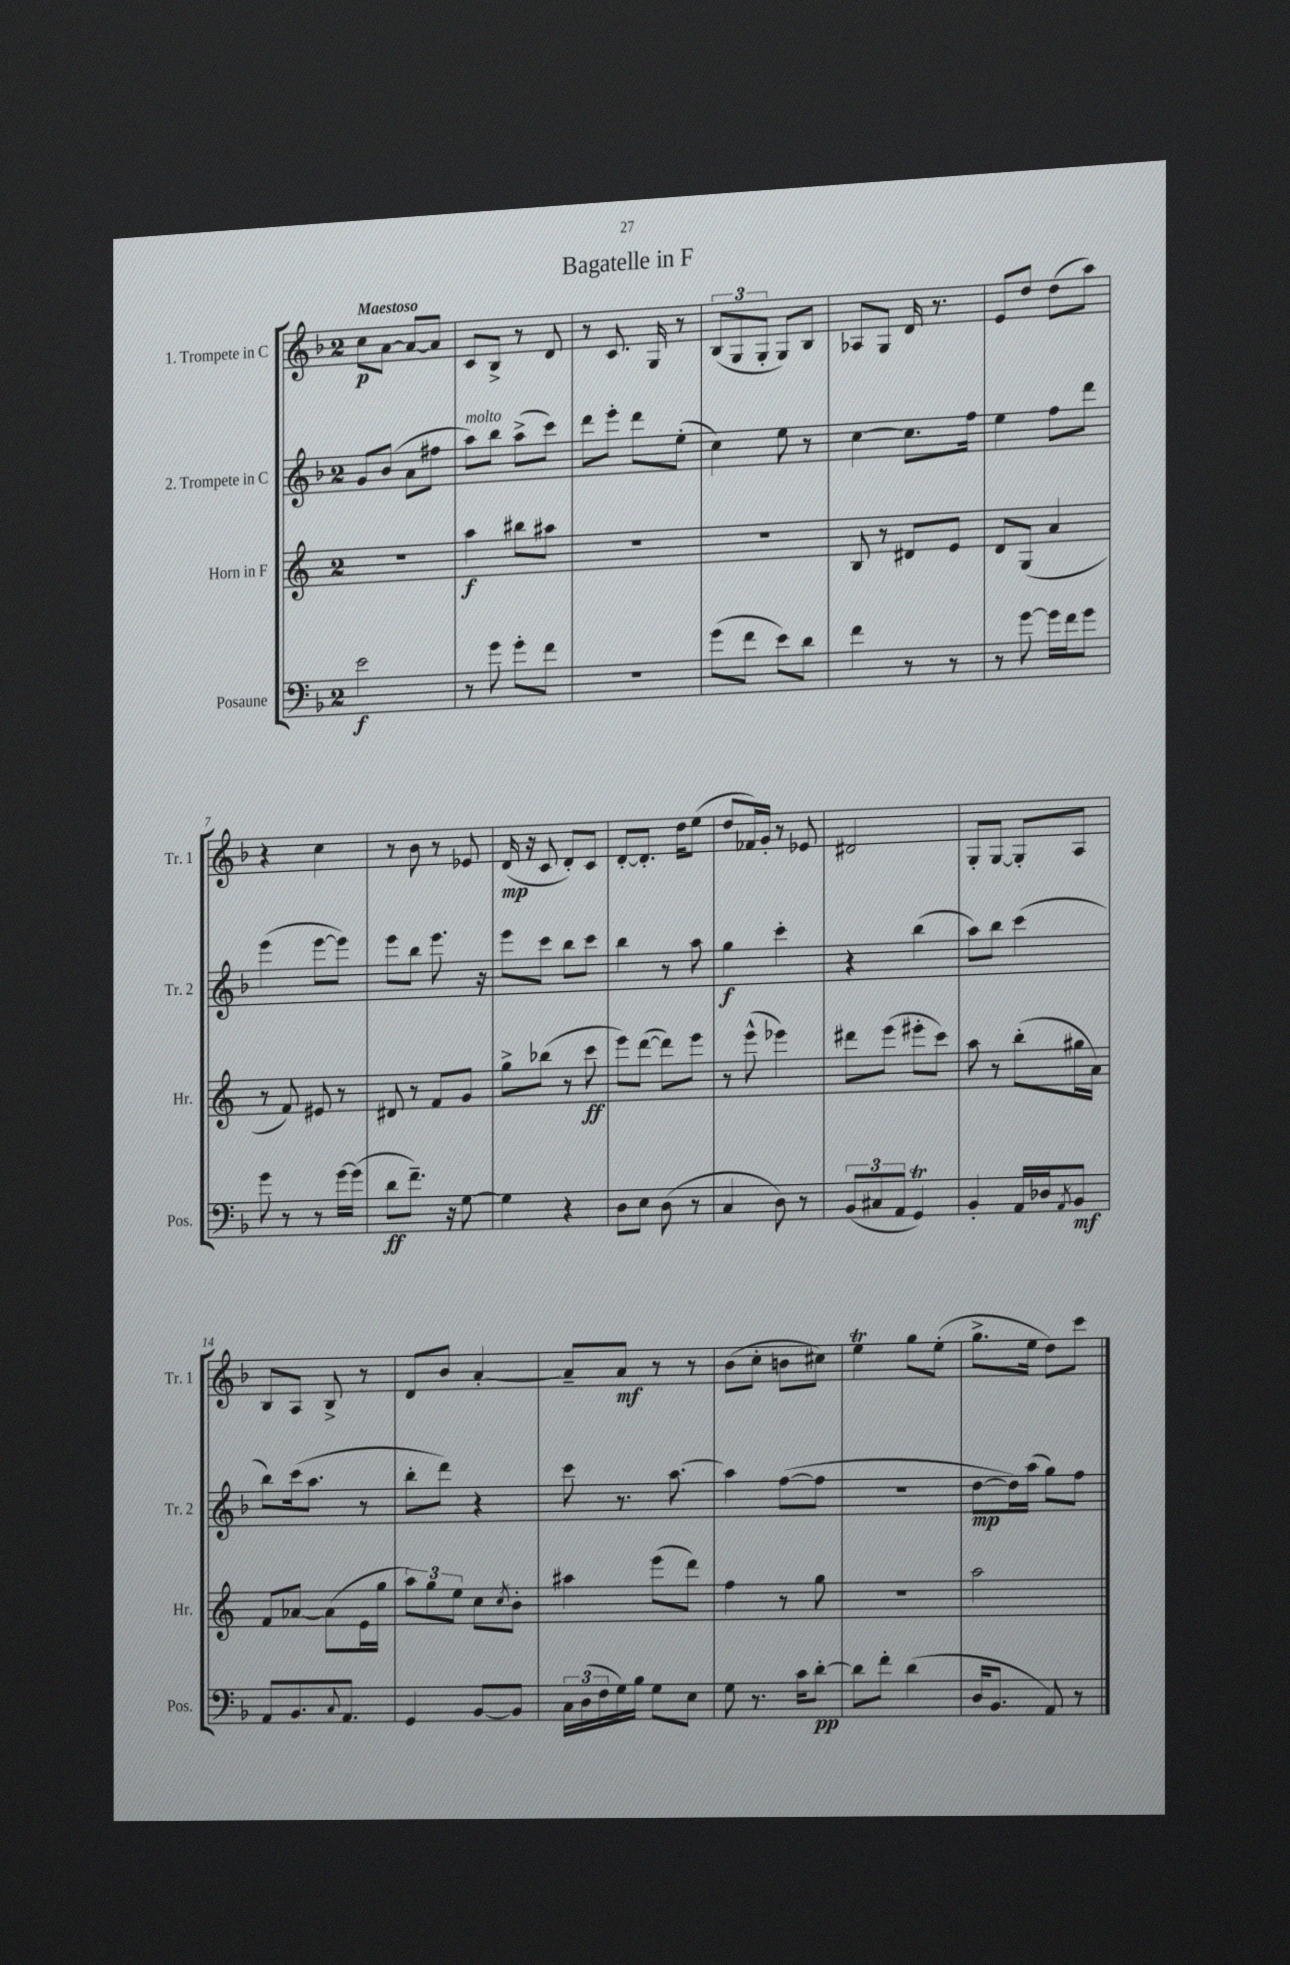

**kern	**dynam	**kern	**dynam	**kern	**dynam	**kern	**dynam
*part4	*part4	*part3	*part3	*part2	*part2	*part1	*part1
*staff4	*staff4	*staff3	*staff3	*staff2	*staff2	*staff1	*staff1
*I"Posaune	*	*I"Horn in F	*	*I"2. Trompete in C	*	*I"1. Trompete in C	*
*I'Pos.	*	*I'Hr.	*	*I'Tr. 2	*	*I'Tr. 1	*
*clefF4	*	*clefG2	*	*clefG2	*	*clefG2	*
*k[b-]	*	*k[]	*	*k[b-]	*	*k[b-]	*
*M2/4	*	*M2/4	*	*M2/4	*	*M2/4	*
=1	=1	=1	=1	=1	=1	=1	=1
!	!	!	!	!	!	!LO:TX:a:B:t=Maestoso	!
2e\	f	2r	.	8g/L	.	8cc\L	p
.	.	.	.	(8b-/J	.	[8a\J	.
.	.	.	.	8a\L	.	8a/L_	.
.	.	.	.	8ff#X\J	.	8a/J]	.
=2	=2	=2	=2	=2	=2	=2	=2
!	!	!	!	!LO:TX:a:i:t=molto	!	!	!
8r	.	4aa\	f	8aa\L)	.	8c/L	.
8g\	.	.	.	8bb-\J	.	8B-^/J	.
8g'\L	.	8bb#X\L	.	(8aa^\L	.	8r	.
8f\J	.	8aa#X\J	.	8ccc\J)	.	8d/	.
=3	=3	=3	=3	=3	=3	=3	=3
2r	.	2r	.	8ddd\L	.	8r	.
.	.	.	.	8eee'\J	.	8.c/	.
.	.	.	.	8ddd\L	.	.	.
.	.	.	.	.	.	16G/	.
.	.	.	.	(8ee'\J	.	8r	.
=4	=4	=4	=4	=4	=4	=4	=4
(8g\L	.	2r	.	4cc\)	.	(12B-/L	.
.	.	.	.	.	.	12G/	.
8f\J	.	.	.	.	.	.	.
.	.	.	.	.	.	12G'/J	.
8e\L)	.	.	.	8ee\	.	8G/L)	.
8d\J	.	.	.	8r	.	8B-/J	.
=5	=5	=5	=5	=5	=5	=5	=5
4f\	.	8B/	.	[4cc\	.	8A-X/L	.
.	.	8r	.	.	.	8G/J	.
8r	.	8d#X/L	.	8.cc\L]	.	16d/	.
.	.	.	.	.	.	8.r	.
8r	.	8e/J	.	.	.	.	.
.	.	.	.	16ff\Jk	.	.	.
=6	=6	=6	=6	=6	=6	=6	=6
8r	.	8d/L	.	4ee\	.	8e/L	.
[8g\	.	(8G/J	.	.	.	8dd/J	.
16g\LL]	.	4a/	.	8ff\L	.	(8dd\L	.
16f\J	.	.	.	.	.	.	.
8g\J	.	.	.	8ddd\J	.	8aa\J)	.
!!LO:LB:g=z
=7	=7	=7	=7	=7	=7	=7	=7
8g\	.	8r	.	(4eee\	.	4r	.
8r	.	8f/)	.	.	.	.	.
8r	.	8e#X/	.	[8eee\L	.	4cc\	.
[16g\LL	.	8r	.	8eee\J])	.	.	.
(16g\JJ]	.	.	.	.	.	.	.
=8	=8	=8	=8	=8	=8	=8	=8
8d\L	ff	8d#X/	.	8eee\L	.	8r	.
8.f~\J)	.	8r	.	8bb-\J	.	8b-\	.
.	.	8f/L	.	8.eee\	.	8r	.
16r	.	.	.	.	.	.	.
[8G\	.	8g/J	.	.	.	8e-X/	.
.	.	.	.	16r	.	.	.
=9	=9	=9	=9	=9	=9	=9	=9
4G\]	.	8gg^\L	.	8eee\L	.	(16d/	mp
.	.	.	.	.	.	16r	.
.	.	(8bb-X\J	.	8ccc\J	.	8c/	.
4r	.	8r	.	8bb-\L	.	8d'/L)	.
.	.	8ccc\	ff	8ccc\J	.	8c/J	.
=10	=10	=10	=10	=10	=10	=10	=10
8D\L	.	8eee\L)	.	4bb-\	.	[8d'/L	.
8E\J	.	([8ddd\J	.	.	.	8.d'/J]	.
(8D\	.	8ddd\L])	.	8r	.	.	.
.	.	.	.	.	.	16dd\KL	.
8r	.	8eee\J	.	8aa\	.	(8ee\J	.
=11	=11	=11	=11	=11	=11	=11	=11
4C/	.	8r	.	4gg\	f	8dd/L	.
.	.	(8eee^^\	.	.	.	16f-X/L)	.
.	.	.	.	.	.	16g'/JJ	.
8D\)	.	4eee-X\)	.	4ccc'\	.	8r	.
8r	.	.	.	.	.	8e-X/	.
=12	=12	=12	=12	=12	=12	=12	=12
(12BB-/L	.	8ddd#X\L	.	4r	.	2d#X/	.
12C#X/	.	.	.	.	.	.	.
.	.	(8eee\J	.	.	.	.	.
12AA/J	.	.	.	.	.	.	.
4GGT/)	.	8eee#X'\L	.	(4bb-\	.	.	.
.	.	8ccc\J)	.	.	.	.	.
=13	=13	=13	=13	=13	=13	=13	=13
4BB-'/	.	8aa\	.	8aa\L)	.	8G'/L	.
.	.	8r	.	8bb-\J	.	[8G/J	.
16AA/LL	.	(8bb'\L	.	(4ccc\	.	8G'/L]	.
16D-X/J	.	.	.	.	.	.	.
8qAA/	.	.	.	.	.	.	.
8BB-/J	mf	16gg#X\L	.	.	.	8A/J	.
.	.	16a\JJ)	.	.	.	.	.
!!LO:LB:g=z
=14	=14	=14	=14	=14	=14	=14	=14
8AA/L	.	8f/L	.	8bb-\L)	.	8B-/L	.
8.BB-/	.	[8a-X/J	.	(16ccc\k	.	8A/J	.
.	.	.	.	8.aa\J	.	.	.
.	.	(8a-\L]	.	.	.	8B-^/	.
8qqC/	.	.	.	.	.	.	.
8.AA/J	.	.	.	.	.	.	.
.	.	16e\L	.	8r	.	8r	.
.	.	16gg\JJ	.	.	.	.	.
=15	=15	=15	=15	=15	=15	=15	=15
4GG/	.	12aa\L)	.	8bb-'\L	.	8d/L	.
.	.	12gg\	.	.	.	.	.
.	.	.	.	8ddd\J)	.	8b-/J	.
.	.	12ee\J	.	.	.	.	.
[8BB-/L	.	8cc\L	.	4r	.	[4a'/	.
.	.	8qcc/	.	.	.	.	.
8BB-/J]	.	8b'\J	.	.	.	.	.
=16	=16	=16	=16	=16	=16	=16	=16
24C\LL	.	4aa#X\	.	8ccc\	.	8a~/L]	.
(24D\	.	.	.	.	.	.	.
24F\	.	.	.	.	.	.	.
16G\)	.	.	.	8.r	.	8a/J	mf
16B-\JJ	.	.	.	.	.	.	.
8G\L	.	(8eee\L	.	.	.	8r	.
.	.	.	.	[8.aa\	.	.	.
8E\J	.	8ddd\J)	.	.	.	8r	.
=17	=17	=17	=17	=17	=17	=17	=17
8G\	.	4ff\	.	4aa\]	.	(8b-\L	.
8.r	.	.	.	.	.	8cc'\J	.
.	.	8r	.	([8ff\L	.	8bn\L	.
16c\KL	.	.	.	.	.	.	.
[8d'\J	pp	8gg\	.	8ff\J]	.	8cc#X\J)	.
=18	=18	=18	=18	=18	=18	=18	=18
8d\L]	.	2r	.	2r	.	4eet\	.
8f'\J	.	.	.	.	.	.	.
(4d\	.	.	.	.	.	8gg\L	.
.	.	.	.	.	.	(8ee'\J	.
=19	=19	=19	=19	=19	=19	=19	=19
16D/KL	.	2aa\	.	[8dd\L	mp	8.gg^\L	.
8.BB-/J	.	.	.	.	.	.	.
.	.	.	.	16dd\L])	.	.	.
.	.	.	.	(16aa\JJ	.	16ee\Jk	.
8AA/)	.	.	.	8gg\L)	.	8dd\L)	.
8r	.	.	.	8ff\J	.	8ccc\J	.
==	==	==	==	==	==	==	==
*-	*-	*-	*-	*-	*-	*-	*-
